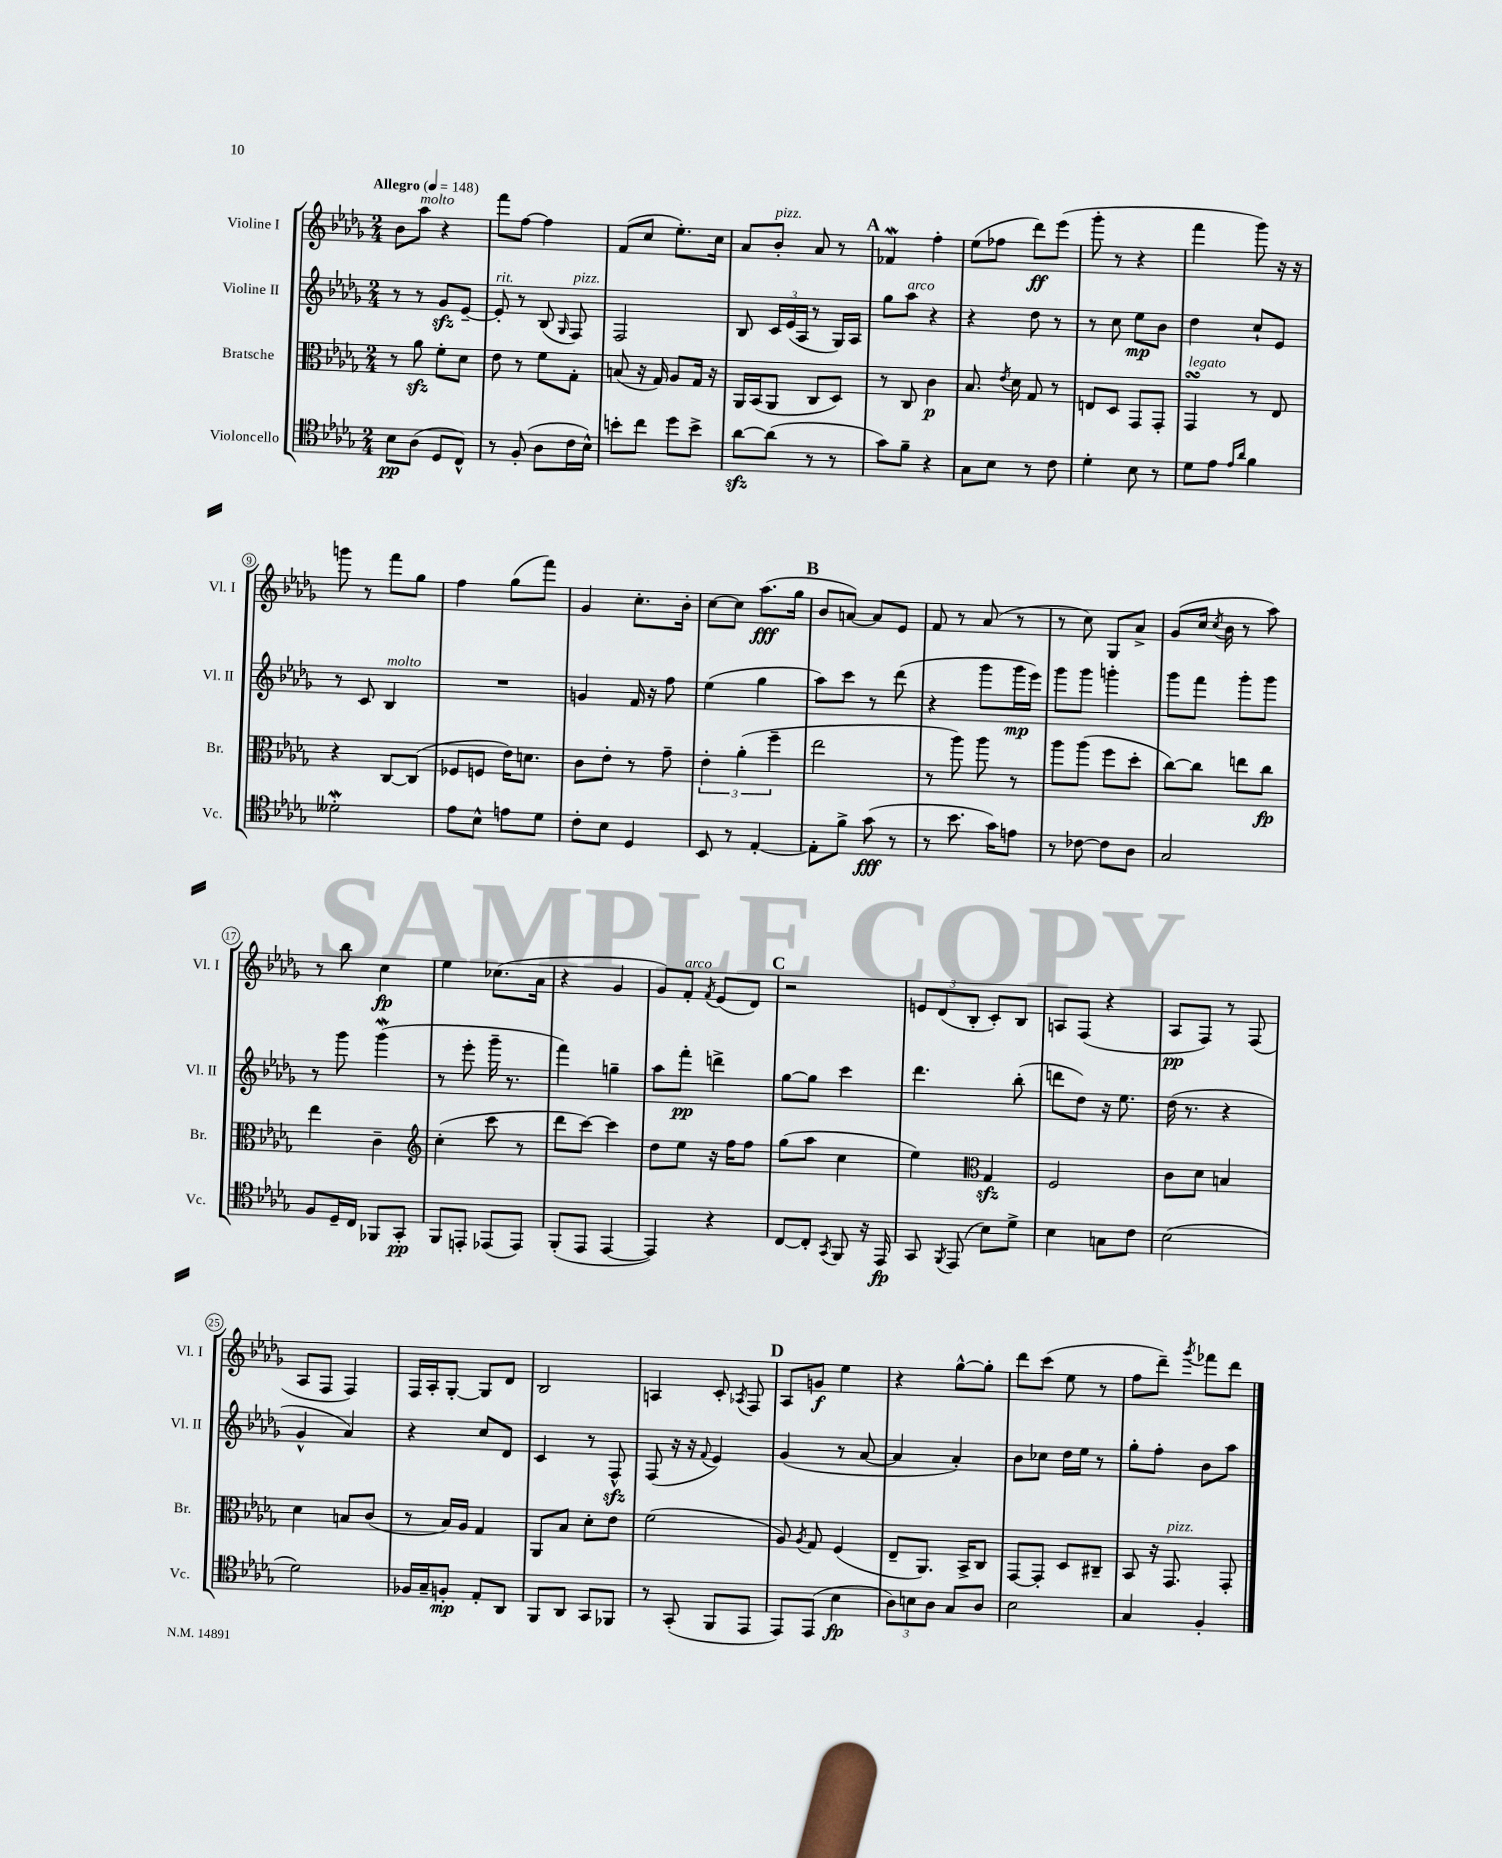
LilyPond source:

<<
\new StaffGroup <<
\new Staff = "s0" \with { instrumentName = "Violine I" shortInstrumentName = "Vl. I" } {
    \clef treble \key des \major \numericTimeSignature \time 2/4 \tempo "Allegro" 4 = 148
    \autoBeamOff bes'8[ aes''8]^\markup { \italic "molto" } r4 |
    f'''8[ f''8]~ f''4 |
    f'8[( c''8] ees''8.[-.) c''16] |
    aes'8[ bes'8]-.^\markup { \italic "pizz." } aes'8 r8 |
    \mark \markup { \bold "A" } fes'4\mordent f''4-. |
    ees''8[( fes''8] des'''8[\ff) ees'''8]( |
    ges'''8-. r8 r4 |
    f'''4 ges'''8) r16 r16 |
    g'''8 r8 f'''8[ ges''8] |
    f''4 ges''8[( f'''8]) |
    ges'4 c''8.[-. bes'16]-. |
    c''8[~ c''8] aes''8.[\fff( ges''16] |
    \mark \markup { \bold "B" } bes'8[ a'8]~) a'8[ ees'8] |
    f'8 r8 aes'8( r8 |
    r8 c''8) ges8[ aes'8]-> |
    ges'8[( c''16] \acciaccatura { c''8 } bes'16 r8 aes''8) |
    r8 bes''8 c''4\fp |
    ees''4 ces''8.[( aes'16] |
    r4 ges'4 |
    ges'8[) f'8]-.^\markup { \italic "arco" } \acciaccatura { f'8 } ees'8[( des'8]) |
    \mark \markup { \bold "C" } r2 |
    \tuplet 3/2 { e'8[ des'8( bes8]-. } c'8[-.) bes8] |
    a8[ f8]( r4 |
    aes8[\pp f8]) r8 f8( |
    aes8[ f8] f4) |
    f16[ aes16-. ges8]~-. ges8[ des'8] |
    bes2 |
    a4 c'8-. \acciaccatura { aes8 } f8 |
    \mark \markup { \bold "D" } aes8[ g'8]\f ees''4 |
    r4 ges''8[~-^ ges''8]-. |
    des'''8[ c'''8]( ees''8 r8 |
    f''8[ des'''8]--) \acciaccatura { ges'''8 } fes'''8[ des'''8] \bar "|." |
}
\new Staff = "s1" \with { instrumentName = "Violine II" shortInstrumentName = "Vl. II" } {
    \clef treble \key des \major \numericTimeSignature \time 2/4
    \autoBeamOff r8 r8 ges'8[\sfz ees'8]~-- |
    ees'8-.^\markup { \italic "rit." } r8 bes8( \grace { ges16 } f8^\markup { \italic "pizz." }) |
    f2 |
    bes8 \tuplet 3/2 { c'16[ ees'16( aes16] } r8 ges16[) aes16] |
    \mark \markup { \bold "A" } ges''8[ aes''8]^\markup { \italic "arco" } r4 |
    r4 des''8 r8 |
    r8 c''8 ees''8[\mp bes'8] |
    des''4 c''8[-! ees'8] |
    r8 c'8 bes4^\markup { \italic "molto" } |
    R2 |
    g'4 f'16 r16 f''8 |
    ees''4( ges''4 |
    \mark \markup { \bold "B" } aes''8[) c'''8] r8 des'''8( |
    r4 ges'''8[ ges'''16\mp ees'''16]) |
    ges'''8[ ges'''8] g'''4-. |
    ges'''8[ f'''8] ges'''8[-. ges'''8] |
    r8 ges'''8 ges'''4\mordent( |
    r8 ees'''8-. ges'''16-- r8. |
    f'''4) g''4-- |
    aes''8[ f'''8]-.\pp d'''4-> |
    \mark \markup { \bold "C" } ges''8[~ ges''8] c'''4 |
    des'''4. bes''8-.( |
    d'''8[ des''8]) r16 ees''8. |
    des''16( r8. r4 |
    ges'4-^ aes'4) |
    r4 c''8[ des'8] |
    c'4 r8 f8-^\sfz |
    f8( r16 r16 \appoggiatura { f'8 } ees'4) |
    \mark \markup { \bold "D" } ges'4( r8 aes'8~ |
    aes'4 aes'4-.) |
    bes'8[ ces''8] des''16[ ees''16] r8 |
    ges''8[-. f''8]-. bes'8[ aes''8] \bar "|." |
}
\new Staff = "s2" \with { instrumentName = "Bratsche" shortInstrumentName = "Br." } {
    \clef alto \key des \major \numericTimeSignature \time 2/4
    \autoBeamOff r8 aes'8\sfz f'8[-. des'8] |
    ees'8 r8 f'8[ ges8]-. |
    b8( r16 ges16) aes8[ ges16] r16 |
    aes,16[ bes,16( aes,8] c8[ des8]) |
    \mark \markup { \bold "A" } r8 c8 c'4\p |
    bes8. \acciaccatura { ees'8 } des'16 ges8 r8 |
    e8[ des8] ges,8[ ges,8]-. |
    ges,4\turn^\markup { \italic "legato" } r8 ees8 |
    r4 c8[~ c8]( |
    fes8[ f8] ees'16[) d'8.] |
    c'8[ ees'8]-. r8 ges'8-- |
    \tuplet 3/2 { ees'4-. aes'4-.( f''4-- } |
    \mark \markup { \bold "B" } ees''2 |
    r8 aes''8) aes''8 r8 |
    aes''8[ aes''8]( f''8[ des''8]-. |
    c''8[~) c''8] e''8[ c''8]\fp |
    ees''4 c'4-- |
    \clef treble c''4-.( c'''8 r8 |
    des'''8[ c'''8]~) c'''4 |
    des''8[ ees''8] r16 f''16[ f''8] |
    \mark \markup { \bold "C" } ges''8[( aes''8] c''4 |
    ees''4) \clef alto ges4\sfz |
    f2 |
    c'8[ des'8] b4 |
    des'4 b8[ c'8]( |
    r8 bes16[) aes16] ges4 |
    aes,8[ bes8] des'8[-. ees'8] |
    f'2( |
    \mark \markup { \bold "D" } aes8) \acciaccatura { aes8 } ges8 f4( |
    ees8[-- aes,8.]) bes,16[-> c8] |
    ges,8[~ ges,8]-. des8[ cis8]-- |
    bes,8 r16 ges,8.^\markup { \italic "pizz." } ges,8-. \bar "|." |
}
\new Staff = "s3" \with { instrumentName = "Violoncello" shortInstrumentName = "Vc." } {
    \clef tenor \key des \major \numericTimeSignature \time 2/4
    \autoBeamOff bes8[\pp aes8]( des8[ c8]-^) |
    r8 f8-.( aes8[ c'16 bes16]-^) |
    b'8[-. c''8] des''8[ b'8]-> |
    aes'8[~\sfz aes'8]( r8 r8 |
    \mark \markup { \bold "A" } ges'8[) f'8]-- r4 |
    ges8[ bes8] r8 c'8 |
    des'4-. bes8 r8 |
    des'8[ ees'8] \grace { ees'16[ aes'16] } f'4 |
    deses'2-.\mordent |
    ees'8[ bes8]-^ e'8[ des'8] |
    c'8[-. bes8] des4 |
    bes,8 r8 ees4~-. |
    \mark \markup { \bold "B" } ees8[-. f'8]-> ges'8\fff( r8 |
    r8 bes'8. ges'16[) e'8] |
    r8 ces'8~ ces'8[ aes8] |
    ges2 |
    f8[ des16-- c16] fes,8[ ges,8]-.\pp |
    f,8[ e,8]-. ees,8[( ees,8]) |
    f,8[-.( ees,8] ees,4~ |
    ees,4) r4 |
    \mark \markup { \bold "C" } c8[~ c8]-. \acciaccatura { ges,8 } f,8 r16 ees,16\fp |
    ges,8 \acciaccatura { f,8 } ees,8( bes8[) des'8]-> |
    bes4 g8[ c'8] |
    bes2( |
    des'2) |
    fes16[ ges16-- f8]-.\mp ees8[-. aes,8] |
    f,8[ aes,8] ges,8[ fes,8] |
    r8 ges,8-.( f,8[ ees,8] |
    \mark \markup { \bold "D" } ees,8[) ees,8]( bes4\fp |
    \tuplet 3/2 { aes8[) b8 aes8] } ges8[ aes8] |
    bes2 |
    ges4 f4-. \bar "|." |
}
>>
>>
\layout { \context { \Score \override BarNumber.stencil = #(make-stencil-circler 0.1 0.3 ly:text-interface::print) } }
